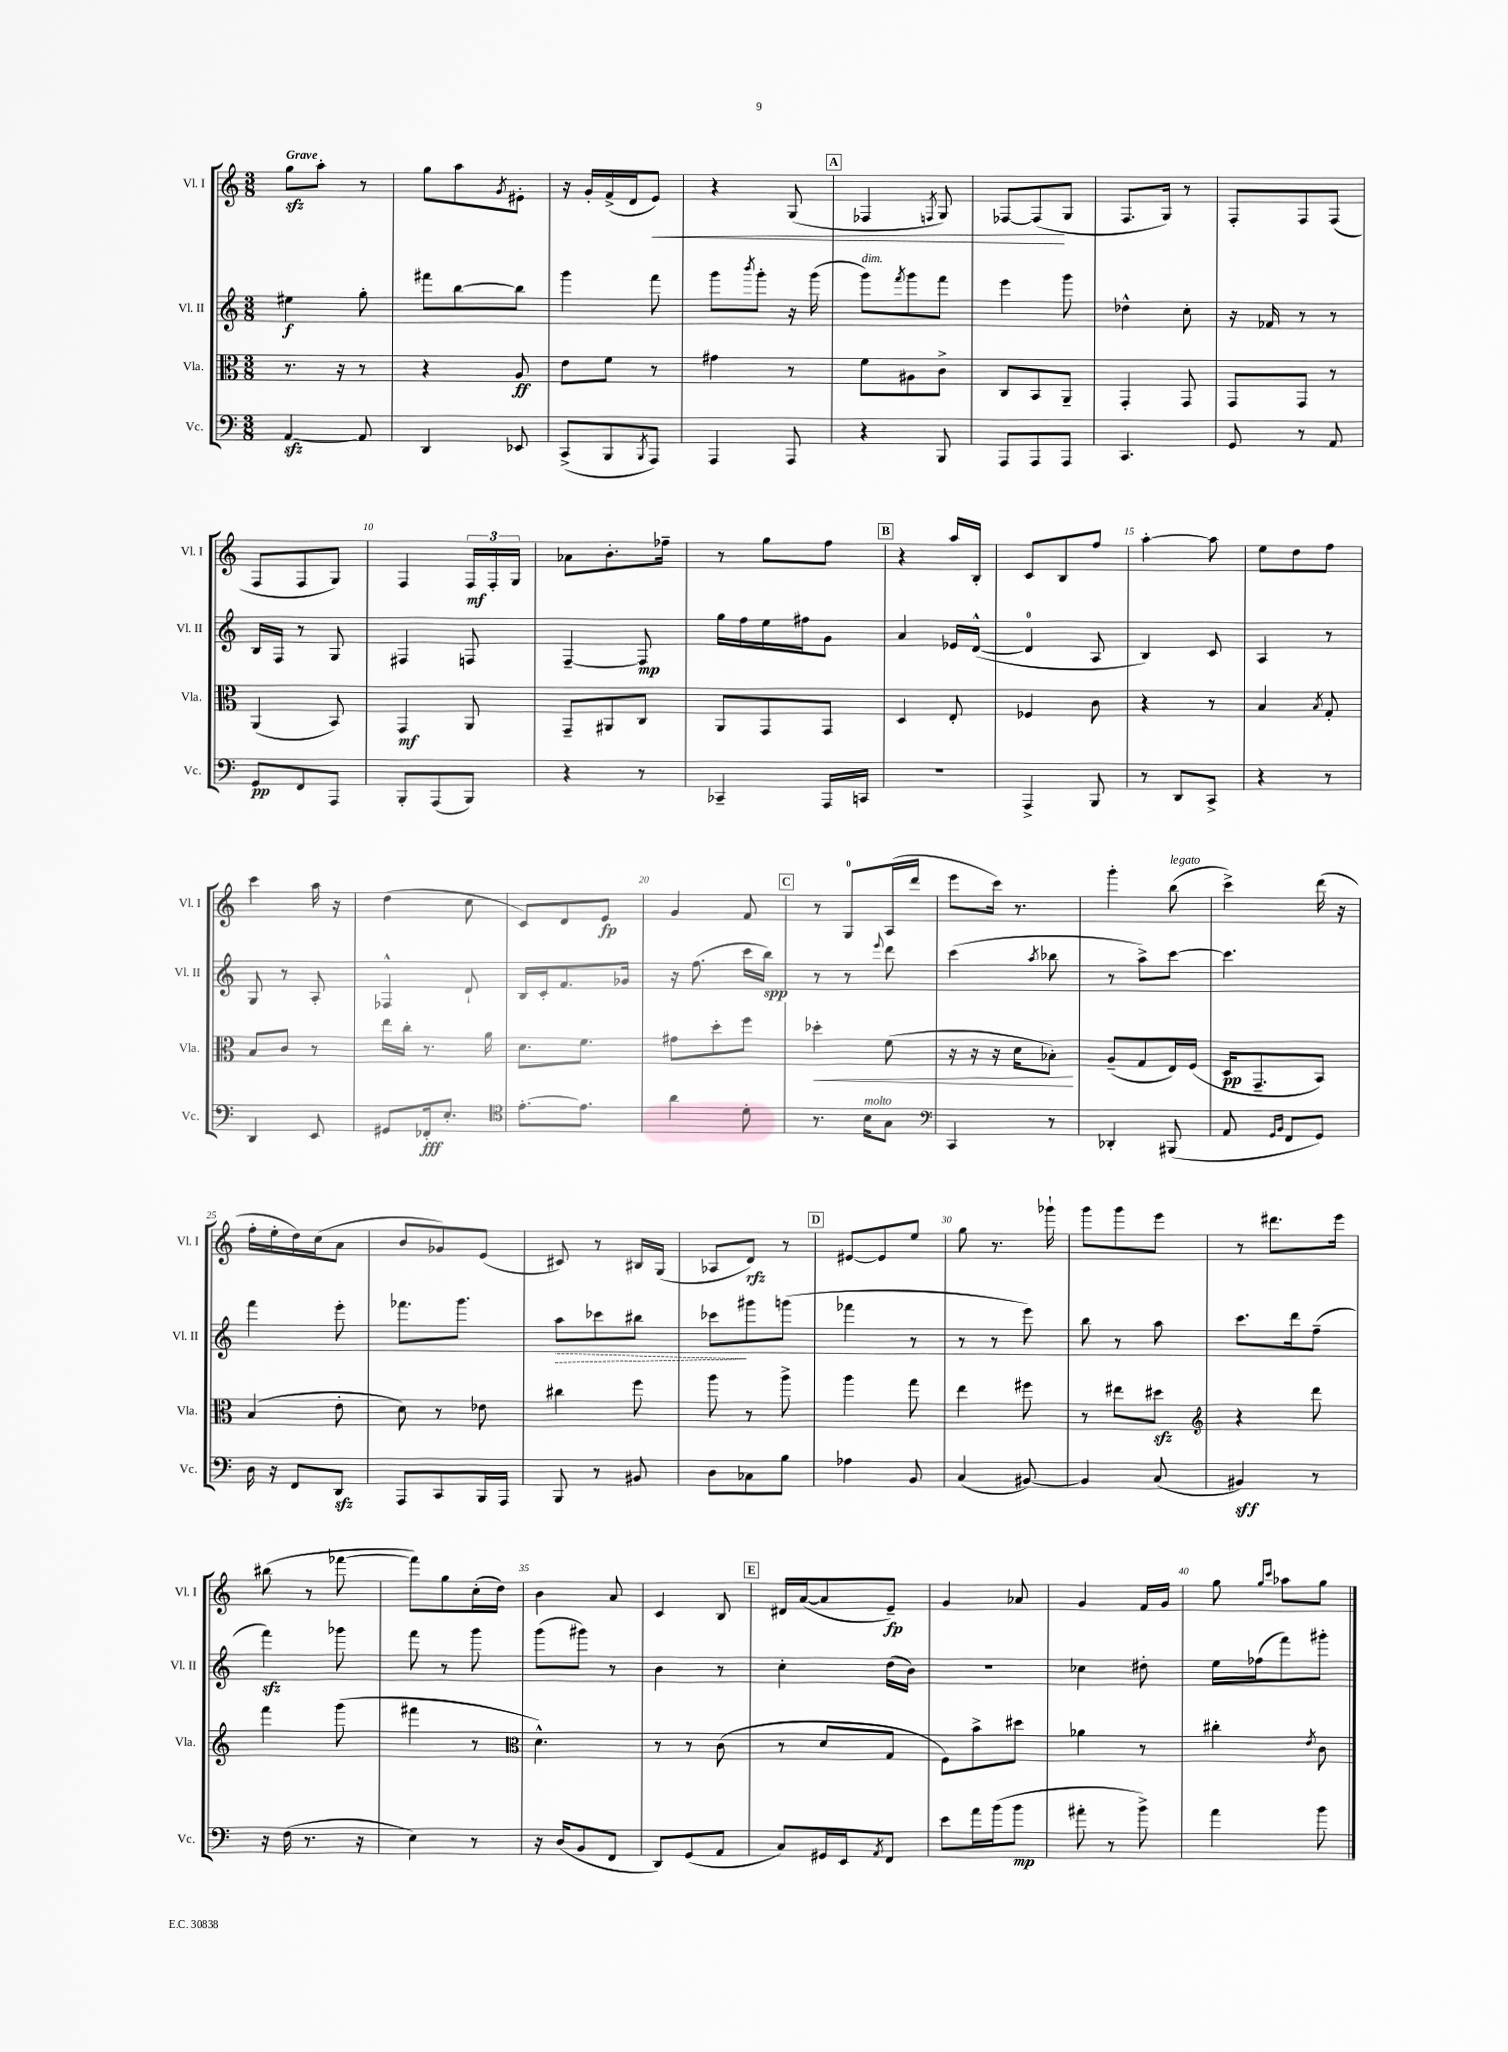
<<
\new StaffGroup <<
\new Staff = "s0" \with { instrumentName = "Vl. I" shortInstrumentName = "Vl. I" } {
    \clef treble \key c \major \numericTimeSignature \time 3/8 \tempo "Grave"
    g''8\sfz a''8-. r8 |
    g''8 a''8 \acciaccatura { g'8 } eis'8-. |
    r16 g'16-. f'16->( d'16 e'8\<) |
    r4 g8( |
    \mark \markup { \box "A" } fes4 \acciaccatura { f8 } g8) |
    fes8~ fes8\!( g8 |
    f8. g16) r8 |
    f8-. f8 f8( |
    f8 f8 g8) |
    f4 \tuplet 3/2 { f16\mf f16-. g16 } |
    aes'8 b'8.-. fes''16-- |
    r8 g''8 f''8 |
    \mark \markup { \box "B" } r4 a''16 b16-. |
    c'8 b8 f''8 |
    a''4~-. a''8 |
    e''8 d''8 f''8 |
    c'''4 a''16 r16 |
    d''4( c''8 |
    c'8) d'8 e'8\fp |
    g'4 f'8 |
    \mark \markup { \box "C" } r8 g8-0 a16( d'''16 |
    e'''8 c'''16) r8. |
    g'''4-. b''8^\markup { \italic "legato" }( |
    c'''4->) d'''16( r16 |
    f''16-. e''16-. d''16) c''16( a'8 |
    b'8 ges'8) e'8( |
    cis'8) r8 bis16 g16( |
    aes8 d'8\rfz) r8 |
    \mark \markup { \box "D" } eis'8~ eis'8 e''8 |
    g''8 r8. ges'''16-! |
    g'''8 g'''8 e'''8 |
    r8 dis'''8. e'''16 |
    bis''8( r8 fes'''8~ |
    fes'''8) g''8 c''16-.( d''16) |
    b'4 a'8 |
    c'4 b8 |
    \mark \markup { \box "E" } dis'16 a'16~( a'8 e'8--\fp) |
    g'4 aes'8 |
    g'4 f'16 g'16 |
    g''8 \grace { g''16 c'''16 } aes''8 g''8 \bar "|." |
}
\new Staff = "s1" \with { instrumentName = "Vl. II" shortInstrumentName = "Vl. II" } {
    \clef treble \key c \major \numericTimeSignature \time 3/8
    eis''4\f g''8-. |
    fis'''8 b''8~ b''8 |
    g'''4 f'''8 |
    g'''8 \acciaccatura { b'''8 } g'''8-. r16 g'''16( |
    \mark \markup { \box "A" } g'''8^\markup { \italic "dim." }) \acciaccatura { f'''8 } g'''8 f'''8 |
    e'''4 g'''8 |
    des''4-^ c''8-. |
    r16 fes'16 r8 r8 |
    b16 f16 r8 g8 |
    fis4 f8 |
    f4~-- f8\mp |
    g''16 f''16 e''16 fis''16 g'8 |
    \mark \markup { \box "B" } a'4 ees'16 d'16~-^( |
    d'4-0 a8 |
    b4) c'8 |
    a4 r8 |
    g8 r8 a8-. |
    fes4-^ d'8-! |
    b16 c'16-. f'8. ges'16 |
    r16 f''8.( c'''16 b''16\spp) |
    \mark \markup { \box "C" } r8 r8 \appoggiatura { e'''8 } d'''8 |
    c'''4( \acciaccatura { a''8 } bes''8 |
    r8 a''8->) c'''8~ |
    c'''4. |
    f'''4 e'''8-. |
    fes'''8. g'''8. |
    \once \override Hairpin.style = #'dashed-line a''8\> ces'''8 bis''8 |
    ces'''8\! gis'''8 g'''8( |
    \mark \markup { \box "D" } fes'''4 r8 |
    r8 r8 e'''8) |
    b''8 r8 a''8 |
    c'''8. d'''16 f''8--( |
    f'''4\sfz) ges'''8 |
    f'''8 r8 g'''8 |
    g'''8( gis'''8) r8 |
    b'4 r8 |
    \mark \markup { \box "E" } c''4-. d''16( b'16) |
    R4. |
    ces''4 dis''8-. |
    e''16 fes''16( f'''8) gis'''8-. \bar "|." |
}
\new Staff = "s2" \with { instrumentName = "Vla." shortInstrumentName = "Vla." } {
    \clef alto \key c \major \numericTimeSignature \time 3/8
    r8. r16 r8 |
    r4 a8\ff |
    e'8 f'8 r8 |
    gis'4 r8 |
    \mark \markup { \box "A" } f'8 ais8 c'8-> |
    c8 b,8 a,8-- |
    g,4-. g,8 |
    g,8 g,8 r8 |
    a,4( b,8) |
    g,4\mf a,8 |
    g,8-- ais,8 c8 |
    a,8 g,8 g,8 |
    \mark \markup { \box "B" } d4 e8-. |
    fes4 c'8 |
    r4 r8 |
    b4 \acciaccatura { b8 } g8-. |
    b8 c'8 r8 |
    e''16 c''16-. r8. a'16 |
    d'8. f'8. |
    gis'8 d''8-. f''8 |
    \mark \markup { \box "C" } des''4-.\< f'8( |
    r16 r16 r16 d'16 bes8-.\!) |
    a8--( g8 e16) f16( |
    d16\pp g,8.-- b,8) |
    b4( e'8-. |
    d'8) r8 ees'8 |
    cis''4 f''8 |
    a''8 r8 a''8-> |
    \mark \markup { \box "D" } a''4 g''8 |
    e''4 fis''8 |
    r8 eis''8 dis''8\sfz |
    \clef treble r4 d'''8 |
    f'''4 g'''8( |
    fis'''4 r8 |
    \clef alto d'4.-^) |
    r8 r8 c'8( |
    \mark \markup { \box "E" } r8 d'8 g8 |
    f8) b'8-> dis''8 |
    aes'4 r8 |
    cis''4-. \acciaccatura { e'8 } c'8 \bar "|." |
}
\new Staff = "s3" \with { instrumentName = "Vc." shortInstrumentName = "Vc." } {
    \clef bass \key c \major \numericTimeSignature \time 3/8
    a,4~\sfz a,8 |
    d,4 ees,8 |
    c,8->( b,,8 \acciaccatura { b,,8 } a,,8) |
    a,,4 a,,8 |
    \mark \markup { \box "A" } r4 b,,8 |
    a,,8 a,,8 a,,8 |
    c,4. |
    g,8 r8 a,8 |
    g,8\pp f,8 a,,8 |
    b,,8-. a,,8( b,,8) |
    r4 r8 |
    ces,4-- a,,16 c,16 |
    \mark \markup { \box "B" } R4. |
    a,,4-> b,,8 |
    r8 d,8 c,8-> |
    r4 r8 |
    d,4 e,8 |
    gis,8 fes,16-.\fff e8.-. |
    \clef tenor e'8.~-. e'8. |
    a'4 d'8-. |
    \mark \markup { \box "C" } r8. b16^\markup { \italic "molto" } g8 |
    \clef bass c,4 r8 |
    des,4-. bis,,8( |
    a,8 \grace { g,16 b,16 } f,8 g,8) |
    d16 r16 f,8 d,8\sfz |
    a,,8 c,8 b,,16 a,,16 |
    b,,8 r8 bis,8 |
    d8 ces8 b8 |
    \mark \markup { \box "D" } aes4 b,8 |
    c4( bis,8~) |
    bis,4 c8( |
    bis,4\sff) r8 |
    r16 f16( r8. r16 |
    e4) r8 |
    r16 d16( b,8 f,8 |
    d,8) g,8( a,8 |
    \mark \markup { \box "E" } c8) gis,16 e,16 \acciaccatura { a,8 } f,8 |
    e'8 a'16 b'16( b'8\mp |
    ais'8-. r8 b'8->) |
    a'4 b'8 \bar "|." |
}
>>
>>
\layout { \context { \Score \override BarNumber.break-visibility = ##(#f #t #t) barNumberVisibility = #(every-nth-bar-number-visible 5) } }
